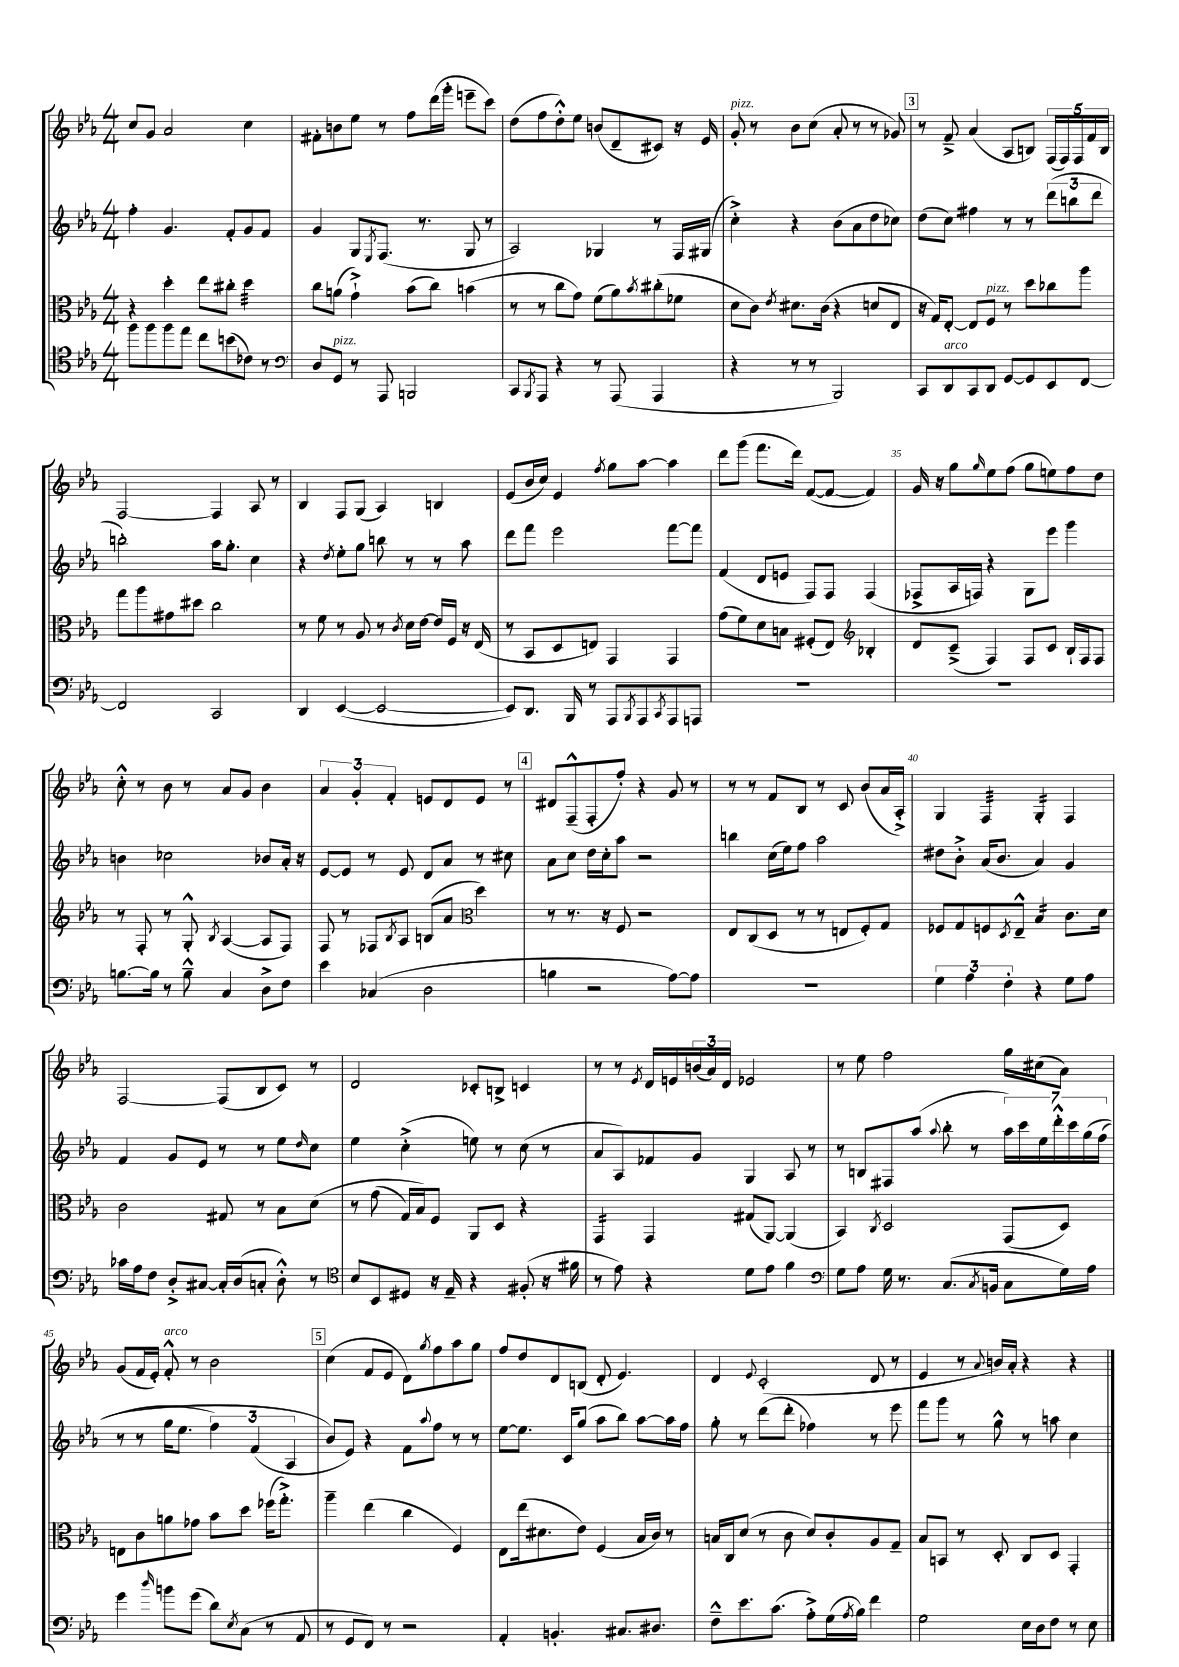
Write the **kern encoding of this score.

**kern	**kern	**kern	**kern
*staff4	*staff3	*staff2	*staff1
*clefC4	*clefC3	*clefG2	*clefG2
*k[b-e-a-]	*k[b-e-a-]	*k[b-e-a-]	*k[b-e-a-]
*M4/4	*M4/4	*M4/4	*M4/4
8ff	4r	4ff'	8cc
8ff	.	.	8g
8ff	4dd'	4.g	2a-
8ee-	.	.	.
8cc	8ee-	.	.
(8b	8cc#'	8f'	.
8c-)	4dd	8g	4cc
8r	.	8f	.
=	=	=	=
*clefF4	*	*	*
8D	8cc	4g	8f#'
8GG	(8a	.	8b
8r	4g`^)	8G	8ee-
.	.	8qE-	.
8AAA-	.	(8.F	8r
2BBB	(8b-	.	8ff
.	.	8.r	.
.	8cc)	.	(16ddd
.	.	.	16ggg'
.	(4b	8G	8eee~
.	.	8r	8ccc)
=	=	=	=
8CC	8r	2A-)	(8dd
8qBBB-	.	.	.
8AAA-	8r	.	8ff
4r	8cc	.	8dd'^^)
.	8g)	.	8ee-
8r	(8f	4G-	(8b
(8AAA-	8a-)	.	8d~
.	8qb-	.	.
4AAA-	(8cc#'	8r	8c#)
.	8f-	16F	16r
.	.	(16G#	16e-
=	=	=	=
4r	8d	4cc'^)	8g'
.	8c)	.	8r
.	8qe-	.	.
8r	8.d#	4r	8b-
8r	.	.	(8cc
.	(16c	.	.
2BBB-)	4r	(8b-	8a-'
.	.	8a-	8r
.	8d	8dd	8r
.	8E-	8cc-)	8g-)
=	=	=	=
8CC	16r	(8dd	8r
.	16G)	.	.
8DD	[8E-'	8cc)	8f~^
8CC	8E-]	4ff#	(4a-
8DD	8F	.	.
[8GG	8r	8r	8A-
8GG]	8dd	8r	8B)
8EE-	8cc-	(12ddd	(20F
.	.	.	20F)
.	.	12bb	.
.	.	.	20F
[8FF	8aa-	.	.
.	.	.	20f
.	.	12ddd	.
.	.	.	20B
=	=	=	=
2FF]	8gg	2bb')	[2F
.	8aa-	.	.
.	8g#	.	.
.	8dd#	.	.
2CC	2cc	16aa-	4F]
.	.	8.gg'	.
.	.	4cc	8A-
.	.	.	8r
=	=	=	=
4DD	8r	4r	4B-
.	8f	.	.
.	.	8qdd	.
([4EE-	8r	8ee-'	8F
.	8A-	8gg	(8G
2EE-_	8r	8bb	4A-)
.	8qc	.	.
.	16d	8r	.
.	[16e-	.	.
.	16e-]	8r	4B
.	16F	.	.
.	16r	8aa-	.
.	(16E-	.	.
=	=	=	=
8EE-])	8r	8ddd	(8e-
8.DD	8BB-	8fff	16b-
.	.	.	16cc)
.	8D	2eee-	4e-
16BBB-	.	.	.
8r	8E)	.	.
.	.	.	8qff
8AAA-	4GG	.	8gg
8qBBB-	.	.	.
8AAA-	.	.	[8aa-
8qCC	.	.	.
8AAA-	4GG	[8fff	4aa-]
8AAA	.	8fff]	.
=	=	=	=
1r	(8g	(4f	8ddd
.	8f)	.	(8ggg
.	8d	8d	8.fff
.	8B	8e	.
.	.	.	16ddd)
.	(8F#'	8F)	([8f
.	8E-)	8F	8f_
*	*clefG2	*	*
.	4B-'	(4F	4f])
=	=	=	=
1r	8d	8F-^	16g
.	.	.	16r
.	(8c~^	16A-	8gg
.	.	16F)	.
.	.	.	16qqgg
.	4F)	4r	8ee-
.	.	.	(8ff
.	8F	8G	8gg
.	8c	8eee-	8ee)
.	16B-`	4ggg	8ff
.	16F	.	.
.	8F	.	8dd
=	=	=	=
[8.B	8r	4b	8cc'^^
.	8F'	.	8r
16B]	.	.	.
8r	8r	2cc-	8b-
8B~^^	8G'^^	.	8r
.	8qB-	.	.
4C	([4A-	.	8a-
.	.	.	8g
8D^	8A-]	8b-	4b-
8F	8F)	16a-'	.
.	.	16r	.
=	=	=	=
4e-	8F	[8e-	6a-
.	8r	8e-]	.
.	.	.	6g'
(4C-	8F-	8r	.
.	.	.	6f'
.	8qB-	.	.
.	8A-	8e-	.
2D	(8B	8d	8e
.	8a-	8a-	8d
*	*clefC3	*	*
.	4dd)	8r	8e
.	.	8cc#	8r
=	=	=	=
4B	8r	8a-	8d#
.	8.r	8cc	(8F~^^
2r	.	16dd	8F'
.	16r	16cc'	.
.	8F	8aa-	8ff')
.	2r	2r	4r
[8A-)	.	.	8g
8A-]	.	.	8r
=	=	=	=
1r	8E-	4bb	8r
.	(8C	.	8r
.	8D	(16cc	8f
.	.	16ee-)	.
.	8r	8ff	8B-
.	8r	2aa-	8r
.	8E	.	8c
.	8F')	.	(8b-
.	8G	.	16a-
.	.	.	16A-'^)
=	=	=	=
6G	8F-	8dd#	4G
.	8G	8b-'^	.
6A-	.	.	.
.	8F	(16a-	4F
.	.	8.b-	.
6F'	.	.	.
.	8qD	.	.
.	8E-~^^	.	.
4r	4B-	4a-)	4G'
8G	8.c	4g	4F
8A-	.	.	.
.	16d	.	.
=	=	=	=
16c-	2c	4f	[2F
16A-	.	.	.
8F	.	.	.
8D'^	.	8g	.
[8C#	.	8e-	.
16C#']	8G#	8r	(8F]
(16D	.	.	.
8C'	8r	8r	8B-
8D'^^)	8B-	8ee-	8c)
.	.	16qqdd	.
8r	&(8d	8cc	8r
=	=	=	=
*clefC4	*	*	*
8B-	8r	4ee-	2d
8BB-	(8g	.	.
8D#	16G)	(4cc'^	.
.	16B-&)	.	.
16r	8F	.	.
16E-~	.	.	.
4r	8AA-	8ee)	8c-'
.	8D	8r	8B^
(8F#'	4r	(8cc	4c
16r	.	8r	.
16f#	.	.	.
=	=	=	=
8r	4GG	8a-	8r
8e-)	.	8A-)	8r
.	.	.	8qe-
4r	4GG	8f-	16d
.	.	.	16e
.	.	8g	(24b
.	.	.	24a-)
.	.	.	24d
8d	(8G#	4G	2e-
8e-	[8AA-)	.	.
4f	(4AA-]	8A-	.
.	.	8r	.
=	=	=	=
*clefF4	*	*	*
8G	4BB-)	8r	8r
8A-	.	8B	8ee-
.	8qC	.	.
16G	2D	8F#	2ff
8.r	.	.	.
.	.	(8aa-	.
.	.	8qqaa-	.
(8.C	.	8bb-'	.
.	.	8r	.
8qC	.	.	.
16BB	.	.	.
8C	(8GG	28aa-)	16gg
.	.	28ccc	.
.	.	.	(16cc#
.	.	28ee-	.
.	.	28ddd'^^	.
16G)	8D)	.	8a-)
.	.	28ccc	.
.	.	&(28gg	.
16A-	.	.	.
.	.	(28ff	.
=	=	=	=
4g	8E	8r	(8g
.	8c	8r	16f
.	.	.	16e-')
16qqdd	.	.	.
8b	8a	16gg	8f'^^
.	.	8.ee-	.
(8g	8g-	.	8r
8d)	8b-	6ff)	2b-
8qE-	.	.	.
(8C	8dd	.	.
.	.	(6f	.
8r	(16ff-	.	.
.	8.gg'^)	.	.
.	.	6A-	.
8AA-	.	.	.
=	=	=	=
8r	4aa-~	8b-&)	(4cc
8GG	.	8e-)	.
8FF)	(4ee-	4r	8f
8r	.	.	8e-
2r	4cc	8f	8d)
.	.	8qqaa-	8qgg
.	.	8ff	8ff
.	4F)	8r	8aa-
.	.	8r	8gg
=	=	=	=
4AA-'	8E-	[8ee-	8ff
.	(16ee-	8.ee-]	8dd
.	8.d#	.	.
4.BB'	.	.	8d
.	.	16c	.
.	8e-)	(8gg	(8B
.	(4F	8aa-	8d'
8.C#	.	8bb-)	4.e-)
.	16B-	[8aa-	.
8.D#	16c)	.	.
.	8r	16aa-]	.
.	.	16ff	.
=	=	=	=
8F~^^	16B	8gg'	4d
.	16C	.	.
8.e-	(8d	8r	.
.	.	.	8qqe-
.	8r	(8ddd	(2c'
(8.c	.	.	.
.	8c	8ddd'	.
8A-'^)	8d)	4ff-)	.
(16G	8c'	.	.
8qA-	.	.	.
16B-)	.	.	.
4f	8A-	8r	8d
.	8G~	8eee-	8r
=	=	=	=
2G	8B-	8fff	4e-
.	8BB	8ggg	.
.	8r	8r	8r
.	.	.	8qqa-
.	8D'	8gg^^	16b)
.	.	.	16a-'
16E-	8C	8r	4r
16D	.	.	.
8F	8D	8aa	.
8r	4GG'	4cc	4r
8E-	.	.	.
==	==	==	==
*-	*-	*-	*-
